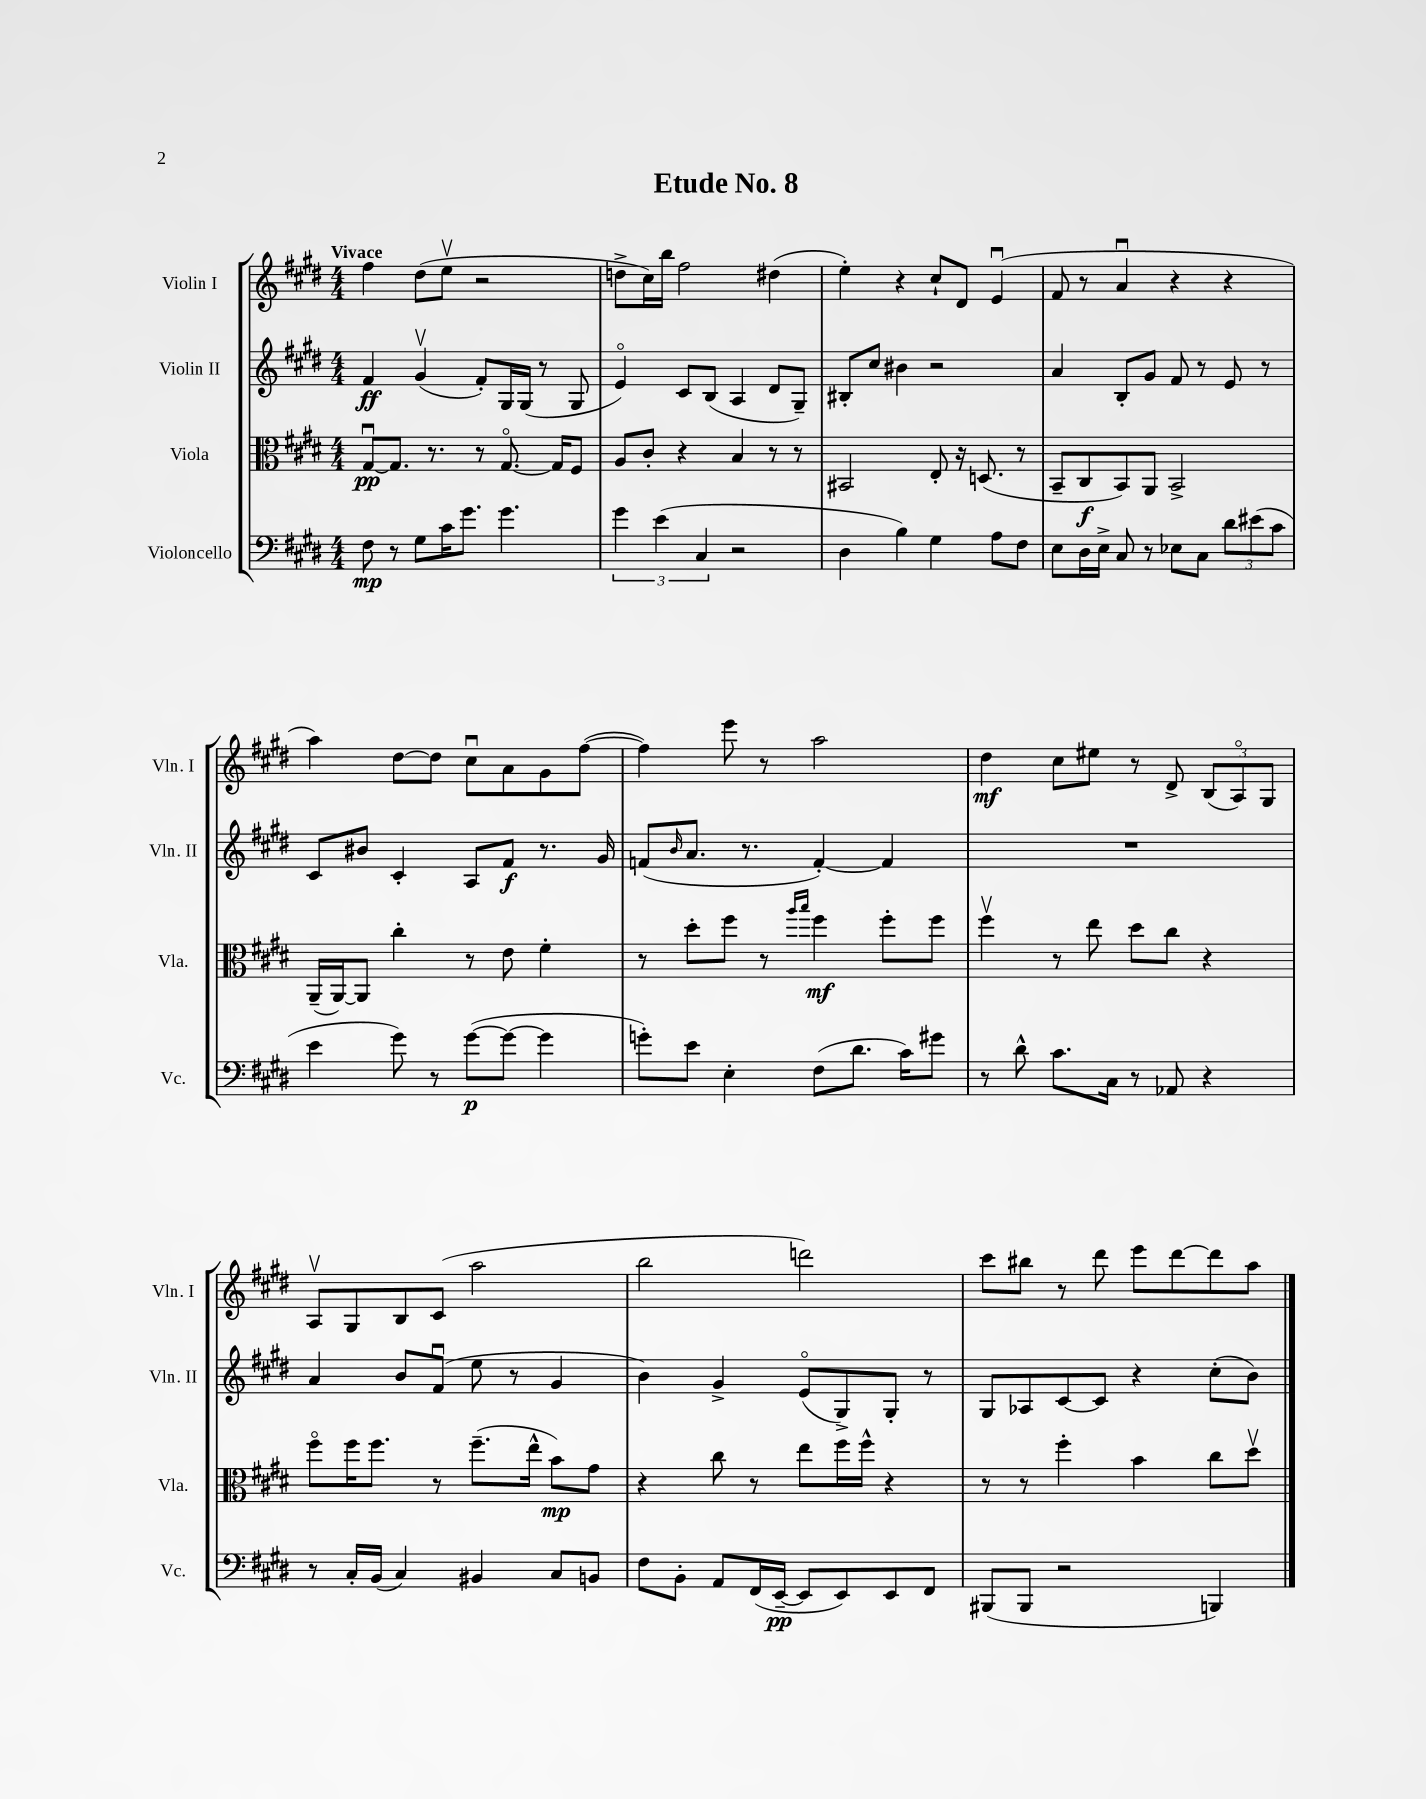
\header { title = "Etude No. 8" }
<<
\new StaffGroup <<
\new Staff = "s0" \with { instrumentName = "Violin I" shortInstrumentName = "Vln. I" } {
    \clef treble \key e \major \numericTimeSignature \time 4/4 \tempo "Vivace"
    fis''4 dis''8( e''8\upbow r2 |
    d''8-> cis''16) b''16 fis''2 dis''4( |
    e''4-.) r4 cis''8-! dis'8 e'4\downbow( |
    fis'8 r8 a'4\downbow r4 r4 |
    a''4) dis''8~ dis''8 cis''8\downbow a'8 gis'8 fis''8~( |
    fis''4) e'''8 r8 a''2 |
    dis''4\mf cis''8 eis''8 r8 dis'8-> \tuplet 3/2 { b8( a8\flageolet) gis8 } |
    a8\upbow gis8 b8 cis'8( a''2 |
    b''2 d'''2) |
    cis'''8 bis''8 r8 dis'''8 e'''8 dis'''8~ dis'''8 a''8 \bar "|." |
}
\new Staff = "s1" \with { instrumentName = "Violin II" shortInstrumentName = "Vln. II" } {
    \clef treble \key e \major \numericTimeSignature \time 4/4
    fis'4\ff gis'4\upbow( fis'8-.) gis16 gis16( r8 gis8 |
    e'4\flageolet) cis'8 b8( a4 dis'8 gis8--) |
    bis8-. cis''8 bis'4 r2 |
    a'4 b8-. gis'8 fis'8 r8 e'8 r8 |
    cis'8 bis'8 cis'4-. a8 fis'8\f r8. gis'16 |
    f'8( \grace { b'16 } a'8. r8. f'4~-.) f'4 |
    R1 |
    a'4 b'8 fis'8\downbow( e''8 r8 gis'4 |
    b'4) gis'4-> e'8\flageolet( gis8->) gis8-. r8 |
    gis8 aes8 cis'8~ cis'8 r4 cis''8-.( b'8) \bar "|." |
}
\new Staff = "s2" \with { instrumentName = "Viola" shortInstrumentName = "Vla." } {
    \clef alto \key e \major \numericTimeSignature \time 4/4
    gis8~\downbow\pp gis8. r8. r8 gis8.~\flageolet gis16 fis8 |
    a8 cis'8-. r4 b4 r8 r8 |
    bis,2 e8-. r16 d8.( r8 |
    b,8-- cis8\f b,8) a,8 b,2-> |
    a,16--( a,16~) a,8 cis''4-. r8 e'8 fis'4-. |
    r8 dis''8-. fis''8 r8 \grace { a''16 b''16 } fis''4\mf fis''8-. fis''8 |
    fis''4\upbow r8 e''8 dis''8 cis''8 r4 |
    fis''8\flageolet fis''16 fis''8. r8 fis''8.--( e''16-^ b'8\mp) gis'8 |
    r4 cis''8 r8 e''8 fis''16 fis''16-^ r4 |
    r8 r8 fis''4-. b'4 cis''8 dis''8\upbow \bar "|." |
}
\new Staff = "s3" \with { instrumentName = "Violoncello" shortInstrumentName = "Vc." } {
    \clef bass \key e \major \numericTimeSignature \time 4/4
    fis8\mp r8 gis8 cis'16 gis'8. gis'4. |
    \tuplet 3/2 { gis'4 e'4( cis4 } r2 |
    dis4 b4) gis4 a8 fis8 |
    e8 dis16 e16-> cis8 r8 ees8 cis8 \tuplet 3/2 { dis'8 eis'8( cis'8 } |
    e'4 gis'8) r8 gis'8~\p( gis'8~ gis'4 |
    g'8-.) e'8 e4-. fis8( dis'8. cis'16) gis'8 |
    r8 dis'8-^ cis'8. cis16 r8 aes,8 r4 |
    r8 cis16-. b,16( cis4) bis,4 cis8 b,8 |
    fis8 b,8-. a,8 fis,16( e,16~--\pp e,8 e,8) e,8 fis,8 |
    bis,,8( bis,,8 r2 b,,4) \bar "|." |
}
>>
>>
\layout { \context { \Score \remove "Bar_number_engraver" } }
